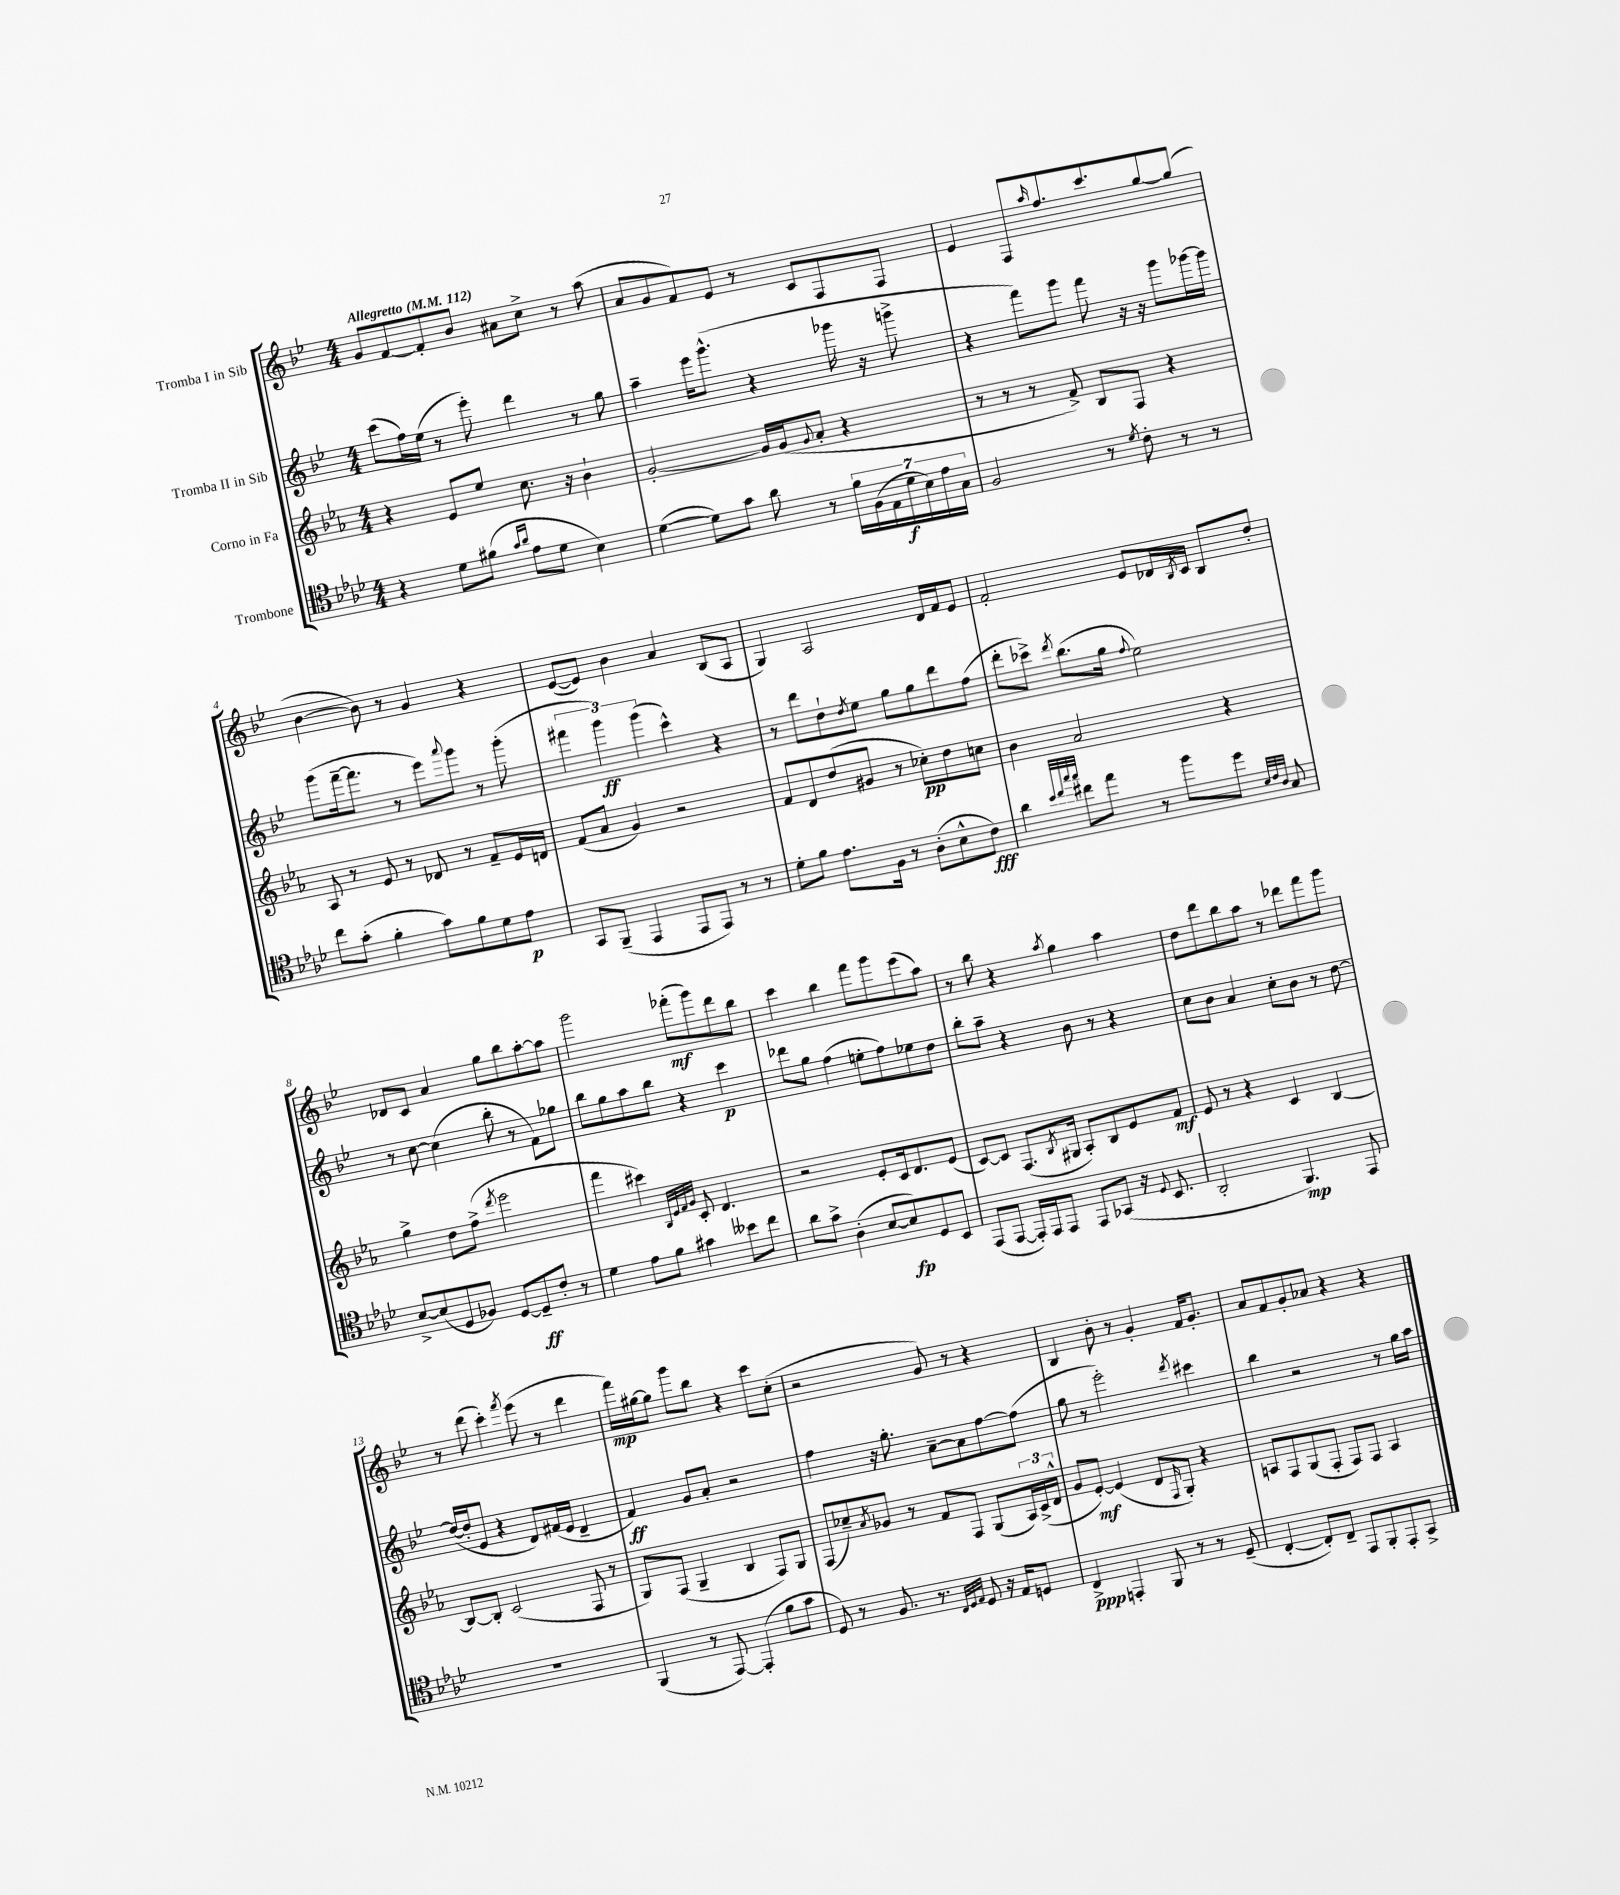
<<
\new StaffGroup <<
\new Staff = "s0" \with { instrumentName = "Tromba I in Sib" } {
    \clef treble \key bes \major \numericTimeSignature \time 4/4 \tempo "Allegretto" 4 = 112
    g'8 f'8~ f'8-. bes'8 ais'8 c''8-> r8 a''8( |
    a'8 g'8 f'8) ees'8 r8 c'8 f8 f8 |
    ees'4 f8 \grace { a''16 } f''8. c'''8. g''8~ g''8( |
    bes'4~ bes'8) r8 g'4 r4 |
    ees'8~( ees'8) bes'4 a'4 bes8( a8 |
    g4) a2 d'16 f'16 ees'8 |
    f'2-. ees'8 des'16 \acciaccatura { bes8 } c'16 bes8 d''8-. |
    des'8 c'8 a'4 g''8 bes''8 a''8~-. a''8 |
    g'''2 fes'''8-.\mf( g'''8) d'''8 bes''8 |
    c'''4 bes''4 f'''8 g'''8 ees'''8( a''8) |
    r8 bes''8 r4 \acciaccatura { a''8 } g''4 a''4 |
    d''8 d'''8 bes''8 a''8 r8 des'''8 f'''8 g'''8 |
    r8 d'''8( c'''4-.) \acciaccatura { f'''8 } ees'''8( r8 d'''4 |
    f'''16\mp) gis''16~ gis''8 g'''8 bes''8 r4 c'''8 c''8-.( |
    r2 g'8) r8 r4 |
    bes4 bes'8-. r8 g'4-. f'16 g'8.-. |
    a'8 f'8 g'8-. aes'8 r4 r4 \bar "|." |
}
\new Staff = "s1" \with { instrumentName = "Tromba II in Sib" } {
    \clef treble \key bes \major \numericTimeSignature \time 4/4
    c'''8( f''16) ees''16( r8 ees'''8-.) d'''4 r8 g''8 |
    a''4-- ees'''16 g'''8.-^( r4 ges'''16 r16 g'''8-> |
    r4 f'''8) g'''8 f'''8 r16 r16 g'''8 ges'''16~ ges'''16 |
    g'''8( f'''16~-- f'''8. r8 ees'''8) \appoggiatura { a'''8 } g'''8 r8 g'''8-.( |
    \tuplet 3/2 { fis'''4 g'''4\ff) g'''4( } c'''4-^) r4 |
    r8 d'''8 d''8-! \acciaccatura { d''8 } ees''8 g''8 g''8 d'''8 f''8( |
    d'''8-. ces'''8->) \acciaccatura { d'''8 } bes''8.( g''16 \appoggiatura { f''8 } ees''2) |
    r8 c''8~ c''4( bes''8-. r8 f'8) ges''8 |
    bes''8 g''8 a''8 bes''8 r4 c'''4\p |
    des'''8 g''8 f''4( e''8-. f''8) ees''8 d''8 |
    bes''8-. a''8-- r4 bes'8 r8 r4 |
    c''8 bes'8 a'4 c''8-. bes'8 r8 d''8~ |
    d''16~( d''16-. ees'8 r4 d'8) fis'16( ees'16 d'4-- |
    f'4\ff) g'8 a'8-. r2 |
    f''4 r16 g''8.-. a'8~-- a'8 f''8~ f''8( |
    g''8 r8 ees'''2-.) \acciaccatura { d'''8 } cis'''4 |
    bes''4 r2 r8 g''16 a''16 \bar "|." |
}
\new Staff = "s2" \with { instrumentName = "Corno in Fa" } {
    \clef treble \key ees \major \numericTimeSignature \time 4/4
    r4 ees'8 ees''8 c''8. r16 bes'4-! |
    g'2~-. g'16 g'16( \appoggiatura { g'8 } aes'8-. r4 |
    r8 r8 r8 f'8->) bes8 f8 r4 |
    aes8 r8 ees'8 r8 des'8 r8 f'8-- ees'16 d'16 |
    f'8( aes'8 g'4) r2 |
    f'8 d'8 d''8( gis'8 r8 ces''8-.\pp) d''8 c''8 |
    bes'4 aes'2 r4 |
    g''4-> d''8 f''8->( \acciaccatura { d'''8 } ees'''2 |
    f'''4 cis'''4) \grace { bes32 ees'32 f'32 g'32 } c'8-. d'4. |
    r2 ees'8-. c'16 d'8. ees'8( |
    c'8~) c'8 f8.( \acciaccatura { bes8 } gis16 aes8-.) bes8 ees'8 f'8\mf |
    ees'8 r8 r4 c'4 bes4~ |
    bes8~ bes8-. c'2( f8 r8 |
    g8) f8( g4-- bes4 f8) g8 |
    f8( ces''8--) \acciaccatura { aes'8 } ges'8 r8 f'8 f8 g8( \tuplet 3/2 { aes16) c'16->( d'16-^ } |
    g'8 ees'8~-.\mf) ees'4( d'8 \grace { f16 } g8-.) r4 |
    a8 f8 g8( f8-. f8) f8 a4 \bar "|." |
}
\new Staff = "s3" \with { instrumentName = "Trombone" } {
    \clef tenor \key aes \major \numericTimeSignature \time 4/4
    r4 des'8 fis'8( \grace { g'16 aes'16 } ees'8 des'8 bes4) |
    des'4~( des'8) g'8 aes'8 r8 \tuplet 7/4 { f'16 f16( ees16 des'16\f bes16) ees'16 g16 } |
    f2 r8 \acciaccatura { des'8 } c'8-. r8 r8 |
    c''8 g'8-.( f'4-. g'8) f'8 des'8 ees'8\p |
    g,8 f,8--( ees,4 ees,8 ees,8) r8 r8 |
    des'8-. f'8 ees'8. f16 r8 aes8-.( bes8-^ c'8\fff) |
    aes'4 \grace { bes'32 c''32 g''32 g''32 } cis''8 ees''8 r8 f''8 des''8 \grace { bes32 c'32 aes32 } g8 |
    bes8~-> bes8( des8 fes8) des8~ des8--\ff c'8-. r8 |
    des'4 ees'8 f'8 gis'4 beses'8 c''8 |
    aes'8 g'8-> aes4-.( bes8~ bes8\fp) des8 bes,8 |
    ees,8( ees,8~ ees,16-.) ees,16 ees,8 ees,8 ges,8( r16 \appoggiatura { des8 } bes,8. |
    aes,2-. f,4.\mp) ees,8 |
    R1 |
    f,4( r8 ees,8~) ees,4-.( f'8 g'8 |
    des8) r8 f8. r8. \grace { c32 des32 ees32 } des8 r16 ees16 d8 |
    c4->\ppp e,4-. f,8 r8 r8 des8--( |
    c4~-. c8-.) c8-- ees,8 f,8-. ees,8-. g,8-> \bar "|." |
}
>>
>>
